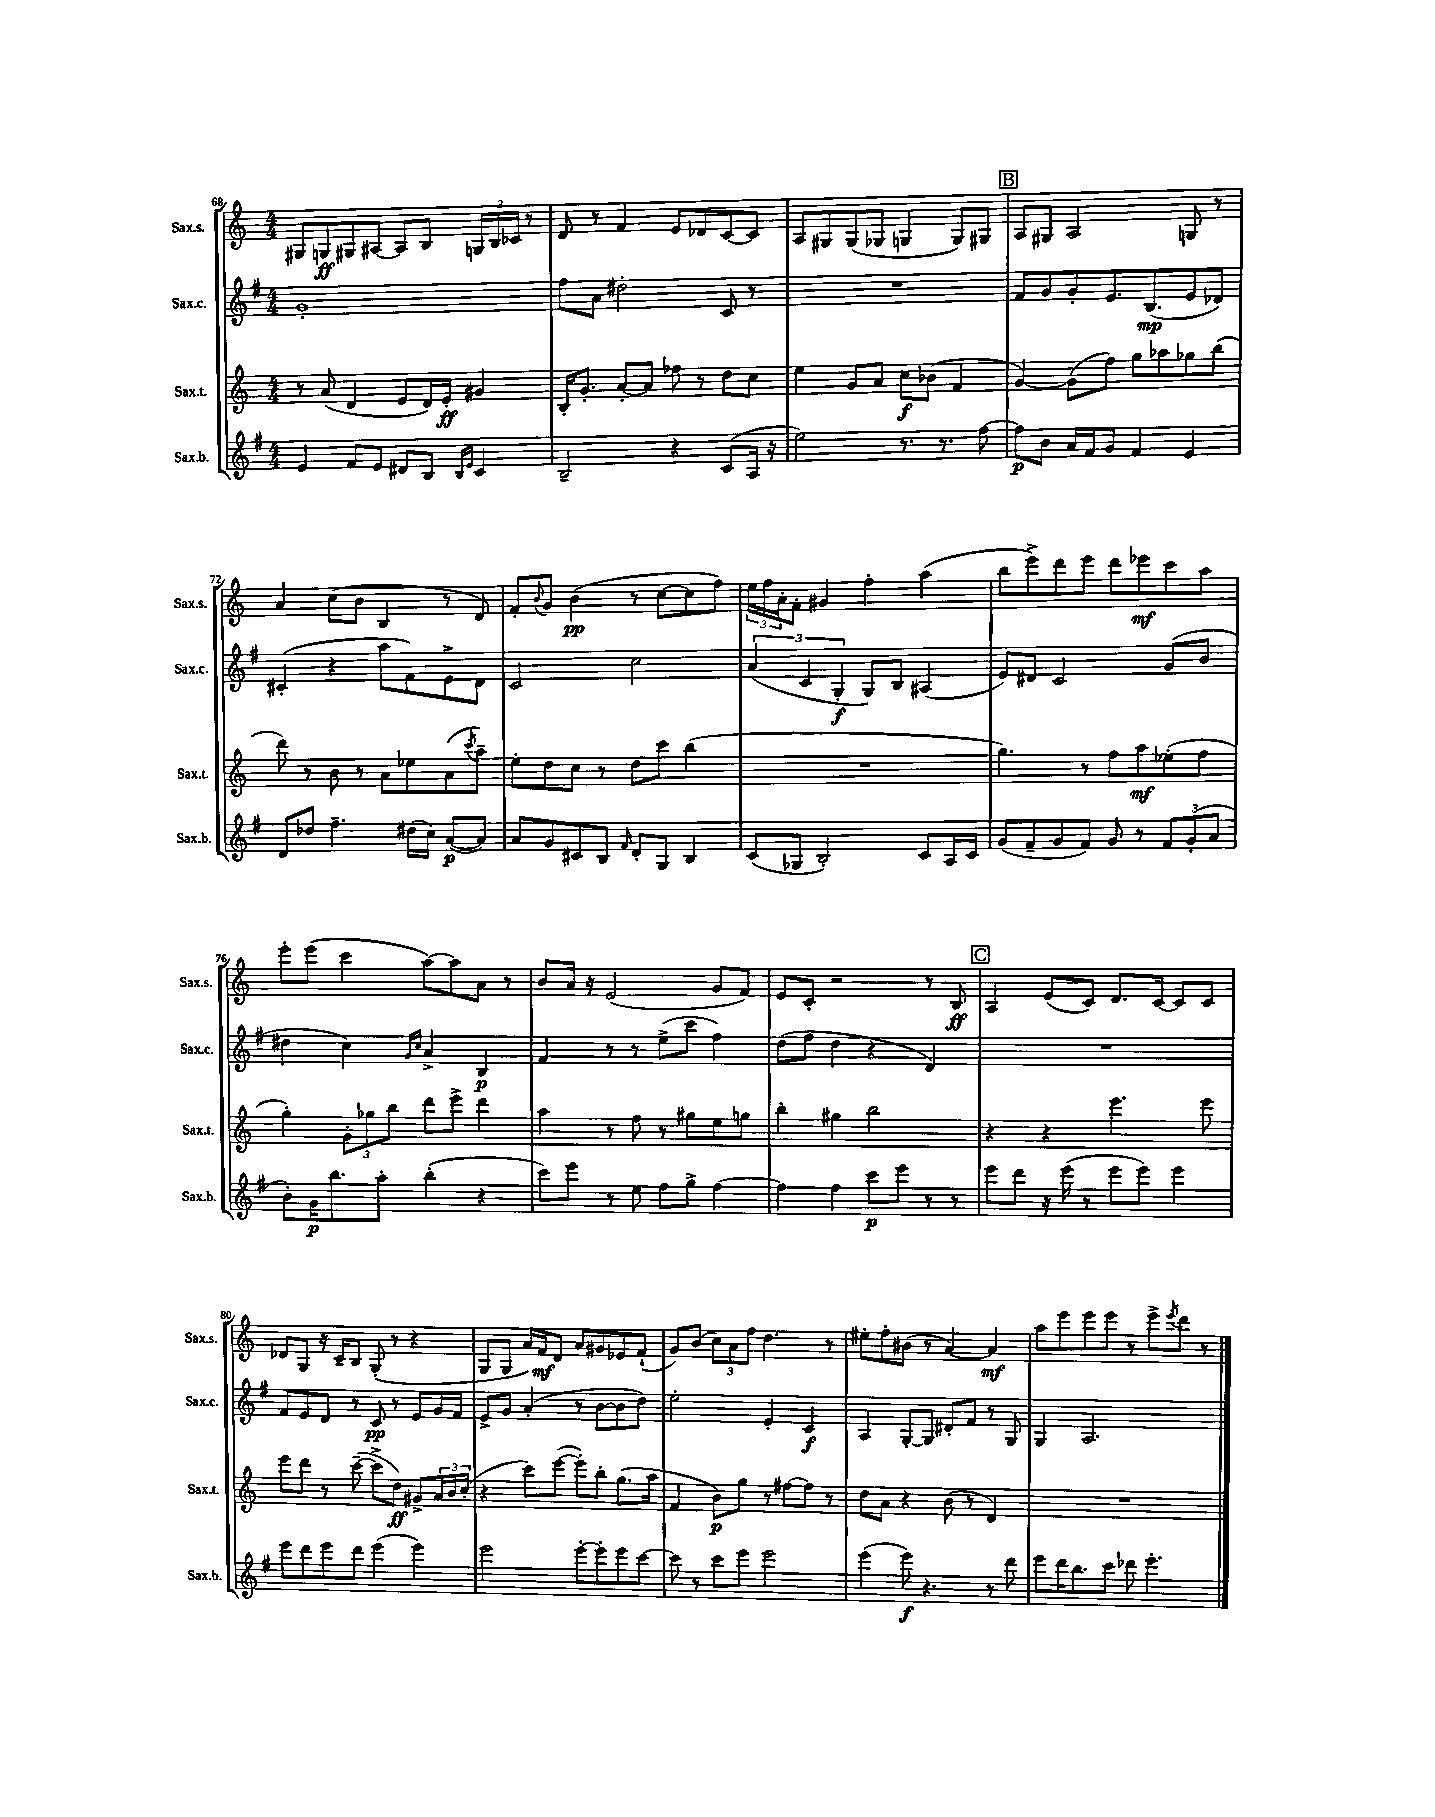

**kern	**kern	**kern	**kern
*staff4	*staff3	*staff2	*staff1
*clefG2	*clefG2	*clefG2	*clefG2
*k[f#]	*k[]	*k[f#]	*k[]
*M4/4	*M4/4	*M4/4	*M4/4
4e	8r	1g'	8G#
.	(8a	.	8G
8f#	4d	.	8G#
8e	.	.	[8A#
8d#	8e	.	8A#]
8B	16d)	.	8B
.	16e'	.	.
16qqB	.	.	.
16qqe	.	.	.
4c	4g#	.	24G
.	.	.	24B
.	.	.	24c-
.	.	.	8r
=	=	=	=
2B~	16B'	8ff#	8d
.	8.g'	.	.
.	.	8a	8r
.	[8a'	2dd#'	4f
.	8a]	.	.
4r	8ff-	.	8e
.	8r	.	8d-
(8c	8dd	8c	[8c
16A	8cc	8r	8c]
16r	.	.	.
=	=	=	=
2ee)	4ee	1r	8A
.	.	.	8G#
.	8g	.	(8G#
.	8a	.	8G-
8.r	8cc	.	4G
.	(8b-	.	.
8.r	.	.	.
.	4f	.	8G)
[8ff#	.	.	8G#
=	=	=	=
8ff#]	[4g)	8f#	8A
8b	.	8g	8G#
16a	(8g]	8g'	2A
16f#	.	.	.
8g	8ff)	8.e	.
4f#	8gg	.	.
.	.	(8.B	.
.	8aa-	.	.
4e	8gg-	8e	8G
.	(8bb	8d-)	8r
=	=	=	=
8d	8ddd)	(4c#'	4a
8dd-	8r	.	.
4.ff#~	8b	4r	(8cc
.	8r	.	8b
.	8a	8aa	4B
(16dd#	8ee-	8f#)	.
16cc)	.	.	.
([8a	(8a	8e^	8r
.	8qccc	.	.
8a])	8aa~)	8d	8d)
=	=	=	=
8a	8ee'	2c	8f'
.	.	.	8qqb
8g	8dd	.	8g
8c#	8cc	.	(4b
8B	8r	.	.
16qqf#	.	.	.
8d'	8dd	2cc	8r
8G	8ccc	.	[8cc
4B	(4bb	.	8cc]
.	.	.	8ff)
=	=	=	=
(8c	1r	(6a	24ee
.	.	.	24ff
.	.	.	24a'
8G-	.	.	8f'
.	.	6c	.
2B')	.	.	4g#
.	.	6G'	.
.	.	8G)	4ff'
.	.	8B	.
8c	.	(4A#	(4aa
16A	.	.	.
16c	.	.	.
=	=	=	=
(8g	4.gg)	8e)	8bb
8f#~	.	8d#	8eee^)
8g	.	2c	8ddd
8f#)	8r	.	8eee
8g	8ff	.	8ddd
8r	8aa	.	8eee-
12f#	(8ee-'	(8g	8ccc
(12g'	.	.	.
.	8ff	8b	8aa
12a	.	.	.
=	=	=	=
8b')	4gg')	4dd#	8eee'
16g	.	.	(8eee
8.bb	.	.	.
.	12g'	4cc)	4ccc
.	12gg-	.	.
8aa'	.	.	.
.	12bb	.	.
.	.	16qqg	.
.	.	16qqcc	.
(4bb'	8ddd	4a^	[8aa)
.	8eee^	.	8aa]
4r	4ddd	4B	8a
.	.	.	8r
=	=	=	=
8ccc)	4aa	4f#	8b
8eee	.	.	16a
.	.	.	16r
8r	8r	8r	(2e
8ee	8ff	8r	.
8ff#	8r	(8ee^	.
8gg^	8gg#	8ccc	.
[4ff#	8ee	4ff#)	8g
.	8gg	.	8f)
=	=	=	=
4ff#]	4bb'	(8dd	8e
.	.	8ff#	8c'
4ff#	4gg#	4dd	2r
8ccc	2bb	4r	.
8eee	.	.	.
8r	.	4d)	8r
8r	.	.	8B
=	=	=	=
8eee	4r	1r	4A
8ddd	.	.	.
16r	4r	.	(8e
(16eee	.	.	.
8r	.	.	8c)
8eee	4.eee	.	8.d
8eee)	.	.	.
.	.	.	[16c
4eee	.	.	8c]
.	8eee	.	8c
=	=	=	=
8eee	8eee	8f#	8d-
8ddd	8ddd	8e	8G
8eee	8r	8d	16r
.	.	.	16c~
8ddd	([8ccc~	8r	8B
(4eee	8ccc^]	8c	(8G'
.	8dd)	8r	8r
4eee)	8g#^	8e	4r
.	24a	16g	.
.	24b	.	.
.	.	16f#	.
.	(24cc'	.	.
=	=	=	=
2eee	4r	8e^	8G
.	.	8g	8G
.	8ccc)	(4a'	16a)
.	.	.	16f
.	([8eee	.	8d
[8eee'	8eee'])	8r	8a
8eee']	8bb'	[8b	8g#
8eee	(8.gg	8b]	8e-
[8ccc	.	8dd)	(8f`
.	16aa	.	.
=	=	=	=
8ccc]	4f	2ee'	8g)
8r	.	.	(8b
8ccc	8b)	.	12cc)
.	.	.	12a
8eee	8gg	.	.
.	.	.	12ff
2eee	8r	4e'	4.dd
.	[8ff#	.	.
.	8ff#]	4c	.
.	8r	.	8r
=	=	=	=
(4eee	8dd	4A	8ee#'
.	8a	.	8ff'
8eee)	4r	[8G'	(8b#
4.r	.	8G]	8r
.	(8b	8d#'	[4a)
.	8r	8f#	.
8r	4d)	8r	4a]
8ddd	.	8G	.
=	=	=	=
8eee	1r	4G	8aa
16ddd	.	.	8eee
8.bb	.	.	.
.	.	2.A	8eee
8ccc	.	.	8eee
8ddd-	.	.	8r
4.eee'	.	.	8eee^
.	.	.	8qeee
.	.	.	8ddd
.	.	.	8r
==	==	==	==
*-	*-	*-	*-
